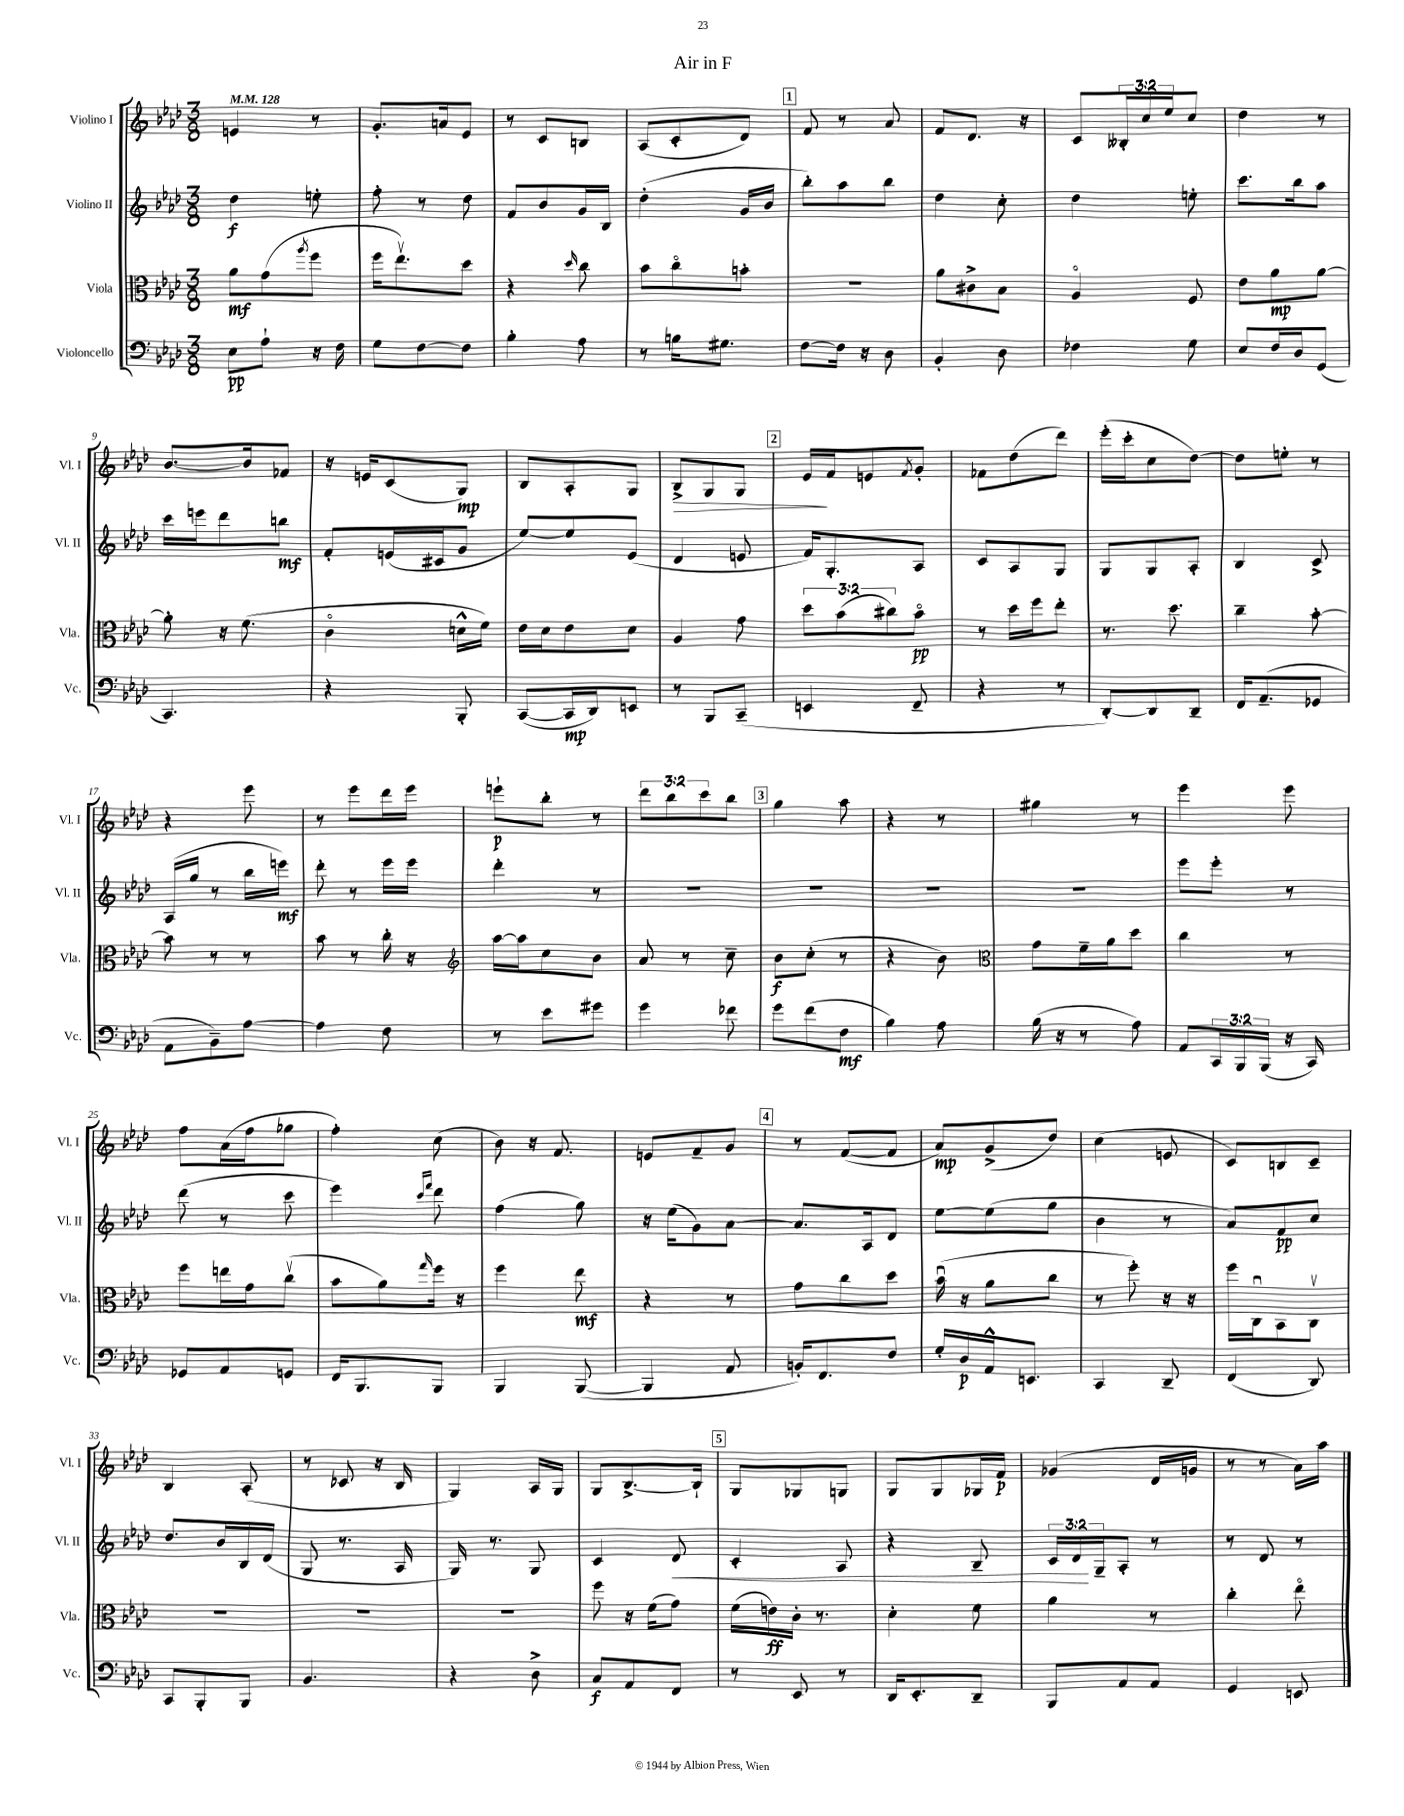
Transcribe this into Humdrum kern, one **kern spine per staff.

**kern	**dynam	**kern	**dynam	**kern	**dynam	**kern	**dynam
*part4	*part4	*part3	*part3	*part2	*part2	*part1	*part1
*staff4	*staff4	*staff3	*staff3	*staff2	*staff2	*staff1	*staff1
*I"Violoncello	*	*I"Viola	*	*I"Violino II	*	*I"Violino I	*
*I'Vc.	*	*I'Vla.	*	*I'Vl. II	*	*I'Vl. I	*
*clefF4	*	*clefC3	*	*clefG2	*	*clefG2	*
*k[b-e-a-d-]	*	*k[b-e-a-d-]	*	*k[b-e-a-d-]	*	*k[b-e-a-d-]	*
*M3/8	*	*M3/8	*	*M3/8	*	*M3/8	*
*MM128	*	*MM128	*	*MM128	*	*MM128	*
=1	=1	=1	=1	=1	=1	=1	=1
8E-\L	pp	8a-\L	mf	4dd-\	f	4en/	.
8A-`\J	.	(8g\	.	.	.	.	.
.	.	8qaa-/	.	.	.	.	.
16r	.	8ff\J	.	8een'\	.	8r	.
16F\	.	.	.	.	.	.	.
=2	=2	=2	=2	=2	=2	=2	=2
8G\L	.	16ff\KL	.	8ff'\	.	8.g'/L	.
.	.	8.ee-v\)	.	.	.	.	.
[8F\	.	.	.	8r	.	.	.
.	.	.	.	.	.	16an/k	.
8F\J]	.	8dd-\J	.	8dd-\	.	8e-/J	.
=3	=3	=3	=3	=3	=3	=3	=3
4B-'\	.	4r	.	8f/L	.	8r	.
.	.	.	.	8b-/	.	8c/L	.
.	.	16qqdd-/	.	.	.	.	.
8A-\	.	8cc\	.	16g/L	.	8Bn/J	.
.	.	.	.	16B-/JJ	.	.	.
=4	=4	=4	=4	=4	=4	=4	=4
8r	.	8b-\L	.	(4dd-'\	.	(8A-/L	.
16Bn\KL	.	8cc\	.	.	.	8c'/	.
8.G#X\J	.	.	.	.	.	.	.
.	.	8bn'\J	.	16g/LL	.	8d-/J)	.
.	.	.	.	16b-/JJ	.	.	.
!!LO:REH:place=s1:t=1
=5	=5	=5	=5	=5	=5	=5	=5
[8F\L	.	4.r	.	8bb-'\L)	.	8f/	.
16F\Jk]	.	.	.	8aa-\	.	8r	.
16r	.	.	.	.	.	.	.
8D-\	.	.	.	8bb-\J	.	8a-/	.
=6	=6	=6	=6	=6	=6	=6	=6
4BB-'/	.	8a-\L	.	4dd-\	.	8f/L	.
.	.	8c#X^\	.	.	.	8.d-/J	.
8D-\	.	8B-\J	.	8cc'\	.	.	.
.	.	.	.	.	.	16r	.
=7	=7	=7	=7	=7	=7	=7	=7
4F-X\	.	4A-/	.	4dd-\	.	8c/L	.
.	.	.	.	.	.	24B--X'/L	.
.	.	.	.	.	.	24cc/	.
.	.	.	.	.	.	24ee-/J	.
8G\	.	8F/	.	8een'\	.	8cc/J	.
=8	=8	=8	=8	=8	=8	=8	=8
8E-/L	.	8e-\L	.	8.ccc\L	.	4dd-\	.
16F/L	.	8a-\	mp	.	.	.	.
16D-/J	.	.	.	16bb-\k	.	.	.
(8GG/J	.	[8a-\J	.	8aa-\J	.	8r	.
!!LO:LB:g=z
=9	=9	=9	=9	=9	=9	=9	=9
4.CC/)	.	8a-'\]	.	16ccc\LL	.	[8.b-/L	.
.	.	.	.	16eeen\J	.	.	.
.	.	16r	.	8ddd-\	.	.	.
.	.	(8.f\	.	.	.	16b-/k]	.
.	.	.	.	8bbn\J	mf	8f-X/J	.
=10	=10	=10	=10	=10	=10	=10	=10
4r	.	4c\	.	8f'/L	.	16r	.
.	.	.	.	.	.	16en/KL	.
.	.	.	.	(16en/L	.	(8c/	.
.	.	.	.	16c#X/J	.	.	.
8BBB-'/	.	16dn^^\LL	.	8g/J	.	8G/J)	mp
.	.	16f\JJ)	.	.	.	.	.
=11	=11	=11	=11	=11	=11	=11	=11
([8CC/L	.	16e-\LL	.	[8ee-/L)	.	8B-/L	.
.	.	16d-\J	.	.	.	.	.
16CC/L]	mp	8e-\	.	8ee-/]	.	8A-'/	.
16DD-/J)	.	.	.	.	.	.	.
8EEn/J	.	8d-\J	.	(8e-/J	.	8G/J	.
=12	=12	=12	=12	=12	=12	=12	=12
!	!	!	!	!	!	!	!LO:HP:b
8r	.	4A-/	.	4d-/	.	8B-^/L	>
8BBB-/L	.	.	.	.	.	8G/	.
(8CC~/J	.	8g\	.	8en/	.	8G/J	.
!!LO:REH:place=s1:t=2
=13	=13	=13	=13	=13	=13	=13	=13
4EEn/	.	12dd-\L	.	16f/KL)	.	16e-/LL	.
.	.	.	.	8.G'/	.	16f/J	]
.	.	(12b-\	.	.	.	.	.
.	.	.	.	.	.	8en/	.
.	.	12cc#X\)	.	.	.	.	.
.	.	.	.	.	.	8qf/	.
8FF~/	.	8b-\J	pp	8A-/J	.	8g'/J	.
=14	=14	=14	=14	=14	=14	=14	=14
4r	.	8r	.	8c/L	.	8f-X\L	.
.	.	16dd-\LL	.	8A-/	.	(8dd-\	.
.	.	16ff\J	.	.	.	.	.
8r	.	8ee-'\J	.	8G/J	.	8ddd-\J)	.
=15	=15	=15	=15	=15	=15	=15	=15
[8DD-'/L)	.	8.r	.	8G/L	.	(16eee-'\LL	.
.	.	.	.	.	.	16ccc'\J	.
8DD-/]	.	.	.	8G/	.	8cc\	.
.	.	8.dd-\	.	.	.	.	.
8DD-~/J	.	.	.	8A-'/J	.	[8dd-\J)	.
=16	=16	=16	=16	=16	=16	=16	=16
16FF/KL	.	4cc~\	.	4B-/	.	8dd-\L]	.
(8.AA-~/	.	.	.	.	.	.	.
.	.	.	.	.	.	8een'\J	.
8GG-X/J	.	[8b-'\	.	8c^/	.	8r	.
!!LO:LB:g=z
=17	=17	=17	=17	=17	=17	=17	=17
8AA-\L	.	8b-\]	.	(16A-/LL	.	4r	.
.	.	.	.	16gg/JJ	.	.	.
8BB-~\)	.	8r	.	8r	.	.	.
[8A-\J	.	8r	.	16bb-\LL	.	8eee-\	.
.	.	.	.	16eeen\JJ)	mf	.	.
=18	=18	=18	=18	=18	=18	=18	=18
4A-\]	.	8b-\	.	8ddd-'\	.	8r	.
.	.	8r	.	8r	.	8eee-\L	.
8F\	.	16cc'\	.	16eee-\LL	.	16ddd-\L	.
.	.	16r	.	16eee-\JJ	.	16eee-\JJ	.
=19	=19	=19	=19	=19	=19	=19	=19
*	*	*clefG2	*	*	*	*	*
8r	.	[16aa-\LL	.	4ddd-'\	.	8eeen`\L	p
.	.	16aa-\J]	.	.	.	.	.
8e-\L	.	8cc\	.	.	.	8bb-'\J	.
8g#X\J	.	8b-\J	.	8r	.	8r	.
=20	=20	=20	=20	=20	=20	=20	=20
4g\	.	8a-/	.	4.r	.	12ddd-\L	.
.	.	.	.	.	.	12bb-\	.
.	.	8r	.	.	.	.	.
.	.	.	.	.	.	12ccc\	.
8f-X\	.	8cc~\	.	.	.	8bb-\J	.
!!LO:REH:place=s1:t=3
=21	=21	=21	=21	=21	=21	=21	=21
8g\L	.	8b-\L	f	4.r	.	4gg\	.
(8f\	.	(8cc'\J	.	.	.	.	.
8F\J	mf	8r	.	.	.	8aa-\	.
=22	=22	=22	=22	=22	=22	=22	=22
4B-\)	.	4r	.	4.r	.	4r	.
8A-\	.	8b-\)	.	.	.	8r	.
=23	=23	=23	=23	=23	=23	=23	=23
*	*	*clefC3	*	*	*	*	*
(16B-\	.	8g\L	.	4.r	.	4gg#X\	.
16r	.	.	.	.	.	.	.
8r	.	16f~\L	.	.	.	.	.
.	.	16a-\J	.	.	.	.	.
8A-\)	.	8dd-\J	.	.	.	8r	.
=24	=24	=24	=24	=24	=24	=24	=24
8AA-/L	.	4cc\	.	8eee-\L	.	4eee-\	.
24CC/L	.	.	.	8eee-'\J	.	.	.
24BBB-/	.	.	.	.	.	.	.
(24BBB-/JJ	.	.	.	.	.	.	.
16r	.	8r	.	8r	.	8eee-\	.
16CC/)	.	.	.	.	.	.	.
!!LO:LB:g=z
=25	=25	=25	=25	=25	=25	=25	=25
8GG-X/L	.	8ff\L	.	(8ddd-\	.	8ff\L	.
8AA-/	.	16een\L	.	8r	.	(16a-\L	.
.	.	16g\J	.	.	.	16ff\J	.
8GGn/J	.	(8ccv\J	.	8ccc\	.	8gg-X\J	.
=26	=26	=26	=26	=26	=26	=26	=26
16FF/KL	.	8b-\L	.	4eee-\)	.	4ff'\)	.
8.BBB-/	.	.	.	.	.	.	.
.	.	8a-\)	.	.	.	.	.
.	.	.	.	16qqccc/LL	.	.	.
.	.	16qqgg/	.	16qqfff/JJ	.	.	.
8BBB-/J	.	16ff\Jk	.	8ddd-\	.	(8cc\	.
.	.	16r	.	.	.	.	.
=27	=27	=27	=27	=27	=27	=27	=27
4BBB-/	.	4ff\	.	(4ff\	.	8b-\)	.
.	.	.	.	.	.	16r	.
.	.	.	.	.	.	8.f/	.
([8BBB-/	.	8ee-\	mf	8gg\)	.	.	.
=28	=28	=28	=28	=28	=28	=28	=28
4BBB-/]	.	4r	.	16r	.	8en/L	.
.	.	.	.	(16ee-\KL	.	.	.
.	.	.	.	8g\)	.	8f~/	.
8AA-/	.	8r	.	[8a-\J	.	8g/J	.
!!LO:REH:place=s1:t=4
=29	=29	=29	=29	=29	=29	=29	=29
16BBn'/KL)	.	8g\L	.	8.a-/L]	.	8r	.
8.FF/	.	.	.	.	.	.	.
.	.	8cc\	.	.	.	([8f/L	.
.	.	.	.	16A-/k	.	.	.
8F/J	.	8dd-\J	.	8d-/J	.	8f/J]	.
=30	=30	=30	=30	=30	=30	=30	=30
16G'/LL	.	(16b-u\	.	[8ee-\L	.	8a-/L)	mp
16D-/	p	16r	.	.	.	.	.
16AA-^^/J	.	8a-\L	.	(8ee-\]	.	(8g^/	.
8.EEn/J	.	.	.	.	.	.	.
.	.	8cc\J	.	8gg\J	.	8dd-/J)	.
=31	=31	=31	=31	=31	=31	=31	=31
4CC/	.	8r	.	4b-\	.	(4cc\	.
.	.	8ff'\)	.	.	.	.	.
8DD-~/	.	16r	.	8r	.	8en/	.
.	.	16r	.	.	.	.	.
=32	=32	=32	=32	=32	=32	=32	=32
(4FF/	.	16ff\LL	.	8a-/L)	.	8c/L)	.
.	.	16Cu\J	.	.	.	.	.
.	.	8BB-\	.	8f/	pp	8Bn/	.
8DD-/)	.	8Cv\J	.	8cc/J	.	8c~/J	.
!!LO:LB:g=z
=33	=33	=33	=33	=33	=33	=33	=33
8CC/L	.	4.r	.	8.dd-/L	.	4B-/	.
8BBB-'/	.	.	.	.	.	.	.
.	.	.	.	16b-/L	.	.	.
8BBB-/J	.	.	.	16B-/	.	(8A-'/	.
.	.	.	.	(16d-/JJ	.	.	.
=34	=34	=34	=34	=34	=34	=34	=34
4.BB-/	.	4.r	.	8G/	.	8r	.
.	.	.	.	8.r	.	8c-X/	.
.	.	.	.	.	.	16r	.
.	.	.	.	16A-/	.	16B-/	.
=35	=35	=35	=35	=35	=35	=35	=35
4r	.	4.r	.	16G/)	.	4G/)	.
.	.	.	.	8.r	.	.	.
8D-^\	.	.	.	8G/	.	16A-/LL	.
.	.	.	.	.	.	16G/JJ	.
=36	=36	=36	=36	=36	=36	=36	=36
8C/L	f	8ff\	.	4c/	.	8G/L	.
8AA-/	.	16r	.	.	.	[8.B-^/	.
.	.	(16f\KL	.	.	.	.	.
!	!	!	!	!	!LO:HP:b	!	!
8FF/J	.	8g\J)	.	8d-/	<	.	.
.	.	.	.	.	.	16B-`/Jk]	.
!!LO:REH:place=s1:t=5
=37	=37	=37	=37	=37	=37	=37	=37
8r	.	(16f\LL	.	4c'/	.	8G/L	.
.	.	16en\)	ff	.	.	.	.
8EE-/	.	16c'\JJ	.	.	.	8G-X/	.
.	.	8.r	.	.	.	.	.
8r	.	.	.	8A-/	.	8Gn/J	.
=38	=38	=38	=38	=38	=38	=38	=38
16DD-/KL	.	4d-'\	.	4r	.	8G/L	.
8.EE-'/	.	.	.	.	.	.	.
.	.	.	.	.	.	8G/	.
8DD-~/J	.	8f\	.	8B-~/	.	16G-X/L	.
.	.	.	.	.	.	16f/JJ	p
=39	=39	=39	=39	=39	=39	=39	=39
8BBB-/L	.	4a-\	.	24c/LL	.	(4g-X/	.
.	.	.	.	24d-/	.	.	.
.	.	.	.	24G~/J	[	.	.
8AA-/	.	.	.	8A-'/J	.	.	.
8AA-/J	.	8r	.	8r	.	16d-/LL	.
.	.	.	.	.	.	16gn/JJ	.
=40	=40	=40	=40	=40	=40	=40	=40
4GG/	.	4cc'\	.	8r	.	8r	.
.	.	.	.	8d-/	.	8r	.
8EEn/	.	8ee-\	.	8r	.	16a-\LL)	.
.	.	.	.	.	.	16aa-\JJ	.
==	==	==	==	==	==	==	==
*-	*-	*-	*-	*-	*-	*-	*-
